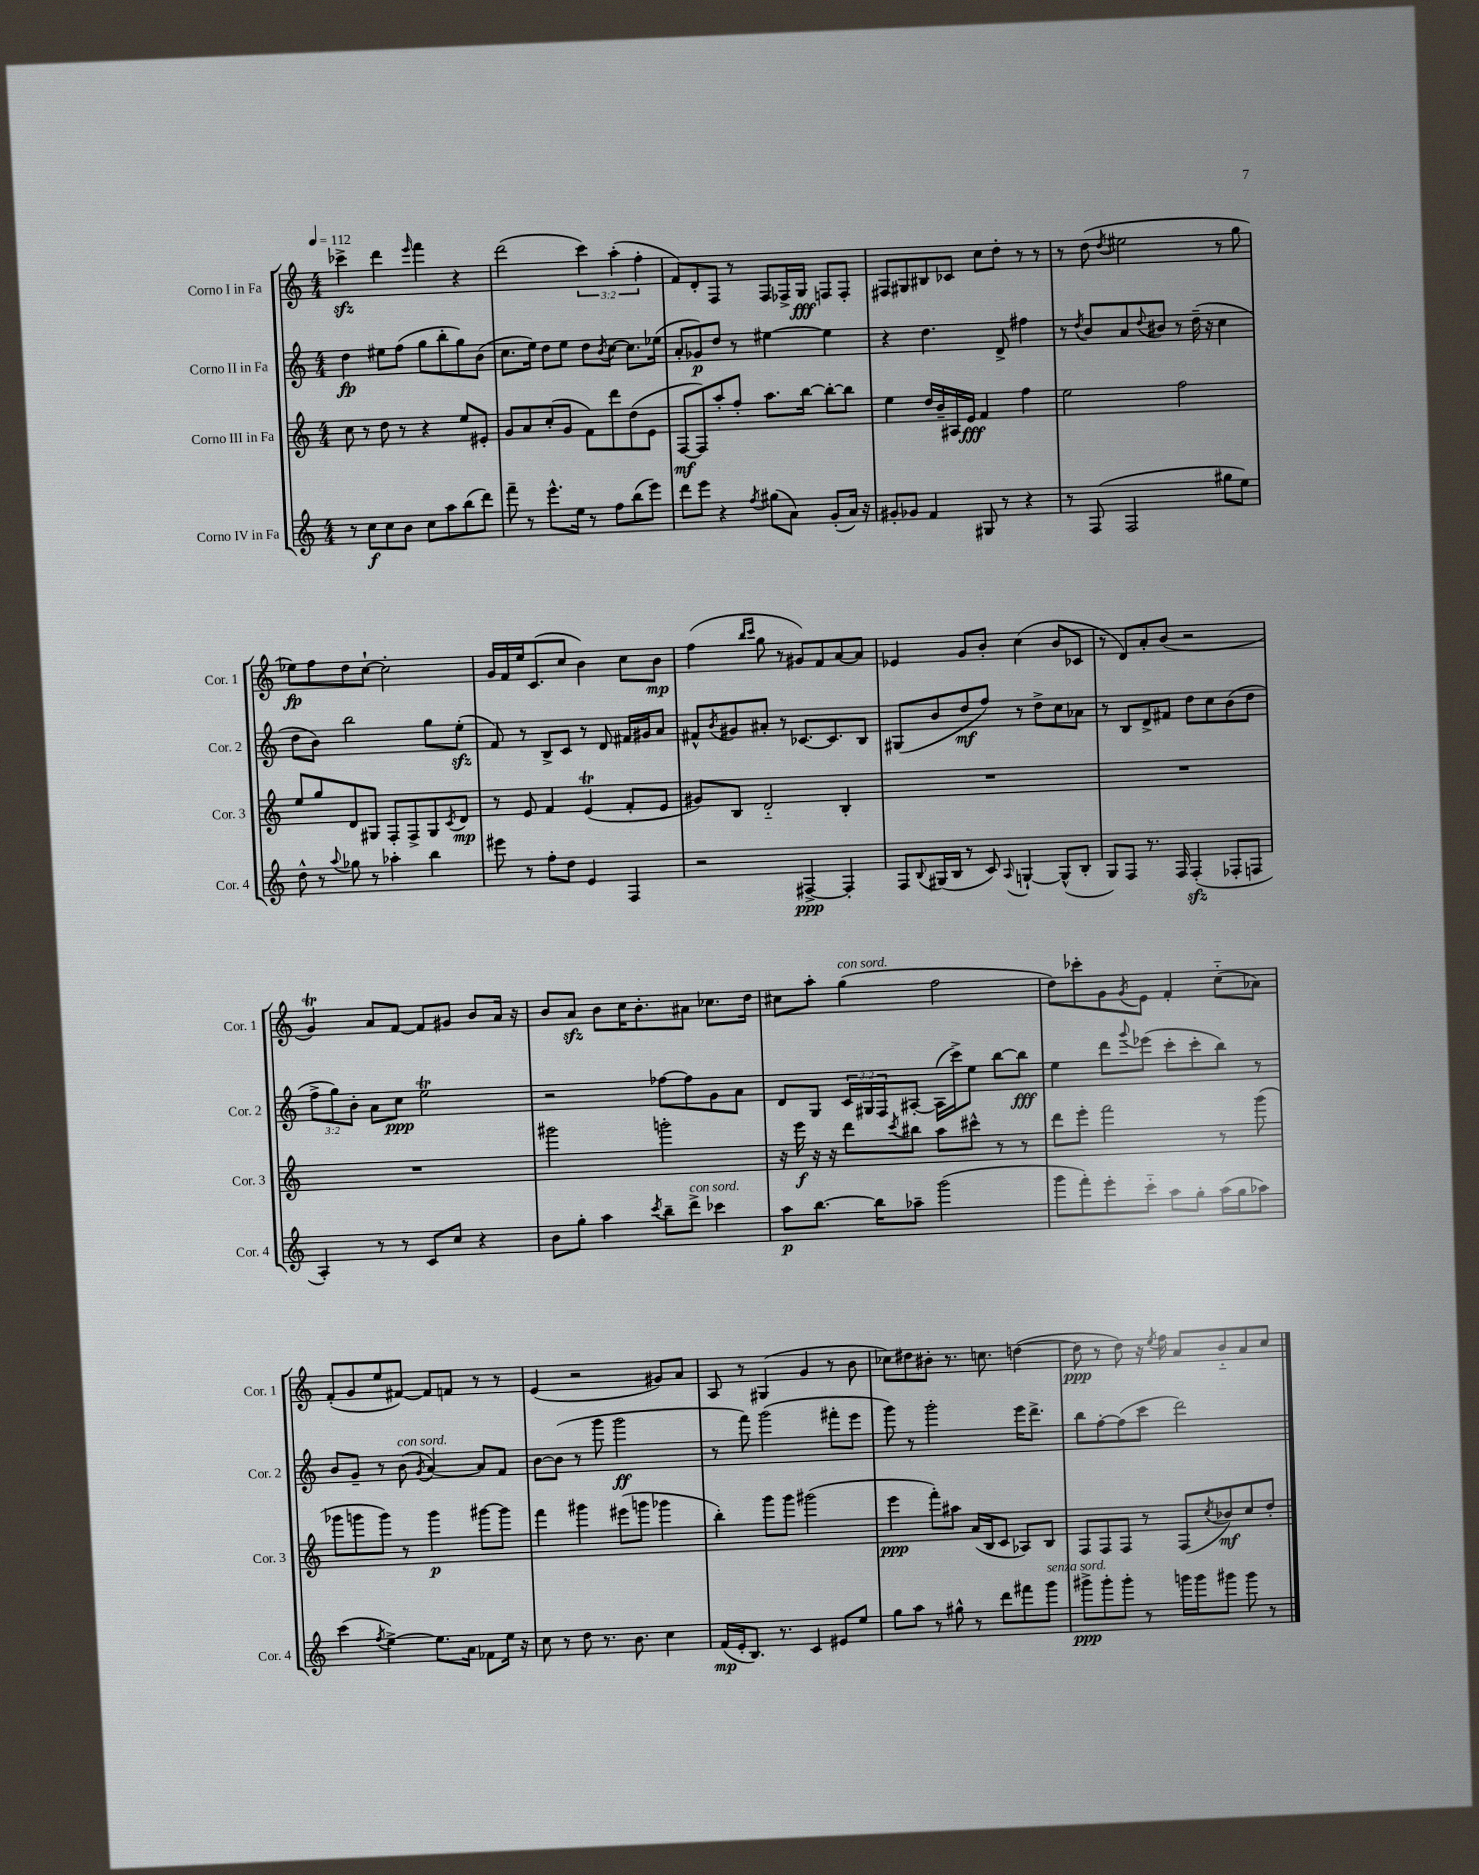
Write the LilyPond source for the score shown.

<<
\new StaffGroup <<
\new Staff = "s0" \with { instrumentName = "Corno I in Fa" shortInstrumentName = "Cor. 1" } {
    \clef treble \key c \major \numericTimeSignature \time 4/4 \override Staff.TupletNumber.text = #tuplet-number::calc-fraction-text \tempo 4 = 112
    ces'''4->\sfz d'''4 \grace { e'''16 } f'''4 r4 |
    d'''2( \tuplet 3/2 { c'''4) a''4-.( f''4-. } |
    f'8) d'8-. f8 r8 f8 fes16-> g16\fff f8 f8-. |
    fis8 gis8 bis8 ces'8 c''8 d''8-. r8 r8 |
    r8 d''8( \acciaccatura { d''8 } eis''2 r8 g''8 |
    ees''8\fp) f''8 d''8 c''8~-! c''2-. |
    g'16 f'16 e''16 c'8.( c''8 b'4) c''8 b'8\mp |
    f''4( \grace { b''16 c'''16 } g''8 r8 gis'8) f'8 a'8~ a'8 |
    ees'4 g'8 b'8-. c''4( b'8 ces'8 |
    r8 d'8) a'8-. b'8( r2 |
    g'4\trill) a'8 f'8~ f'8 gis'8 b'8 a'16 r16 |
    b'8 a'8\sfz b'8 c''16 b'8.-. ais'8 ces''8. d''16 |
    cis''8 a''8-. g''4^\markup { \italic "con sord." }( f''2 |
    d''8) ces'''8-. g'8 \acciaccatura { g'8 } e'8 f'4-. c''8-_( aes'8) |
    f'8-.( g'8 e''8 fis'8~) fis'8 f'8 r8 r8 |
    e'4( r2 gis'8) a'8 |
    a8 r8 gis4( g'4 r8 b'8 |
    ces''8) dis''8 bis'8-. r8. c''8. d''4~( |
    d''8\ppp r8 d''8) r16 \acciaccatura { e''8 } f''16 a'8 b'8-_ a'8 c''8 \bar "|." |
}
\new Staff = "s1" \with { instrumentName = "Corno II in Fa" shortInstrumentName = "Cor. 2" } {
    \clef treble \key c \major \numericTimeSignature \time 4/4 \override Staff.TupletNumber.text = #tuplet-number::calc-fraction-text
    d''4\fp eis''8 f''8( g''8 b''8-. g''8) b'8( |
    c''8. e''16) d''8 e''8 d''8 \acciaccatura { b'8 } c''8~ c''8. ees''16( |
    a'8-. ges'8\p) d''8 r8 eis''4~ eis''4 |
    r4 d''4. d'8-> fis''4 |
    r8 \acciaccatura { d''8 } b'8 a'8 \appoggiatura { d''8 } bis'8 r8 d''16--( r16 c''4 |
    d''8 b'8) b''2 g''8 e''8-.\sfz( |
    f'8) r8 b8-> c'8 r8 d'8 fis'16 gis'16 a'8 |
    fis'8-^ \acciaccatura { b'8 } gis'8 ais'8-. r8 ces'8.~ ces'8. b8 |
    gis8( b'8 d''8\mf f''8) r8 d''8-> c''8 aes'8 |
    r8 b8 d'8-> fis'8 d''8 c''8 b'8( d''8 |
    \tuplet 3/2 { f''8-> g''8) b'8-. } a'8 c''8\ppp e''2\trill |
    r2 fes''8~ fes''8 g'8 a'8 |
    d'8 g8 \tuplet 3/2 { c'16 gis16 f16 } ais8~-. ais16( c'''16->) e''8 b''8~ b''8\fff |
    e''4 d'''8 \appoggiatura { g'''8 } ees'''8( c'''8-. c'''8-. b''8) r8 |
    b'8 g'8-- r8 b'8^\markup { \italic "con sord." }( \acciaccatura { g'8 } a'4~) a'8 f'8 |
    b'8~ b'8( r8 g'''8 g'''2\ff |
    r8 f'''8) g'''2( fis'''8-. e'''8 |
    g'''8) r8 g'''2-. e'''16 d'''8.-> |
    b''8 f''8~-. f''8( c'''8 d'''2) \bar "|." |
}
\new Staff = "s2" \with { instrumentName = "Corno III in Fa" shortInstrumentName = "Cor. 3" } {
    \clef treble \key c \major \numericTimeSignature \time 4/4
    c''8 r8 d''8 r8 r4 e''8 eis'8-. |
    g'8 a'8 c''8-.( g'8 f'8) d'''8 d''8( e'8 |
    f8~\mf f8) a''8-. f''8-. a''8. b''16~ b''8~-. b''8 |
    e''4 d''16 b'16-- ais16 e'16\fff f'4 f''4 |
    e''2 f''2 |
    e''8 g''8 d'8 gis8 f8-. f8-> gis8 \acciaccatura { c'8 } d'8\mp |
    r8 e'8 f'4 e'4\trill( f'8-. e'8 |
    gis'8) b8 d'2-_ b4-. |
    R1 |
    R1 |
    R1 |
    gis'''2 g'''2-. |
    r16 e'''16\f r16 r16 d'''8 \acciaccatura { c'''8 } bis''8 a''8 cis'''8-^ r8 r8 |
    d'''8 e'''8-. f'''2 r8 g'''8( |
    ges'''8 g'''8 g'''8) r8 g'''4\p gis'''8~ gis'''8 |
    f'''4 gis'''4 eis'''8( g'''8 ges'''4 |
    b''4-.) g'''8 g'''8 gis'''2( |
    e'''4\ppp f'''8-.) ais''8 a'16( b16 c'8 aes8) b8 |
    f8 f8 f8 r8 f8( \acciaccatura { c''8 } bes'8\mf) c''8 d''8-. \bar "|." |
}
\new Staff = "s3" \with { instrumentName = "Corno IV in Fa" shortInstrumentName = "Cor. 4" } {
    \clef treble \key c \major \numericTimeSignature \time 4/4
    r8 c''8\f c''8 b'8 c''8 a''8 b''8( d'''8) |
    f'''8-- r8 e'''8.-^ e''16 r8 f''8 b''8( e'''8) |
    d'''8 e'''8 r4 \acciaccatura { f''8 } gis''8( a'8) g'8-.( a'16) r16 |
    gis'8-. ges'8 f'4 gis8 r8 r4 |
    r8 f8( f2 gis''8 e''8) |
    d''8-^ r8 \appoggiatura { a''8 } ges''8 r8 aes''4-. b''4 |
    eis'''8 r8 f''8-. d''8 e'4 f4 |
    r2 fis4~->\ppp fis4-. |
    f8 \appoggiatura { b8 } gis16( b16 r8 c'8) \appoggiatura { a8 } g4~-! g8-^( b8-. |
    g8) f8 r8. f16 f4-.\sfz( fes8-. f8 |
    a4-.) r8 r8 c'8 c''8 r4 |
    b'8 g''8-. a''4 \acciaccatura { c'''8 } b''8-- d'''8->^\markup { \italic "con sord." } ces'''4 |
    a''8\p b''8.~ b''16 aes''8-- g'''2( |
    g'''8 f'''8-.) e'''8-. c'''8-_ a''8 g''8-. a''16( g''16 aes''8) |
    c'''4( \acciaccatura { f''8 } e''4~->) e''8. a'16 fes'8 e''16 r16 |
    c''8 r8 d''8 r8. b'8. c''4 |
    f'16\mp( e'16-. b8.) r8. c'4 eis'8 e''8 |
    g''8 a''8 r8 gis''8-^ r8 d'''8 fis'''8 g'''8^\markup { \italic "senza sord." } |
    gis'''8->\ppp gis'''8-. gis'''8-. r8 g'''16 g'''16 gis'''8 gis'''8 r8 \bar "|." |
}
>>
>>
\layout { \context { \Score \remove "Bar_number_engraver" } }
